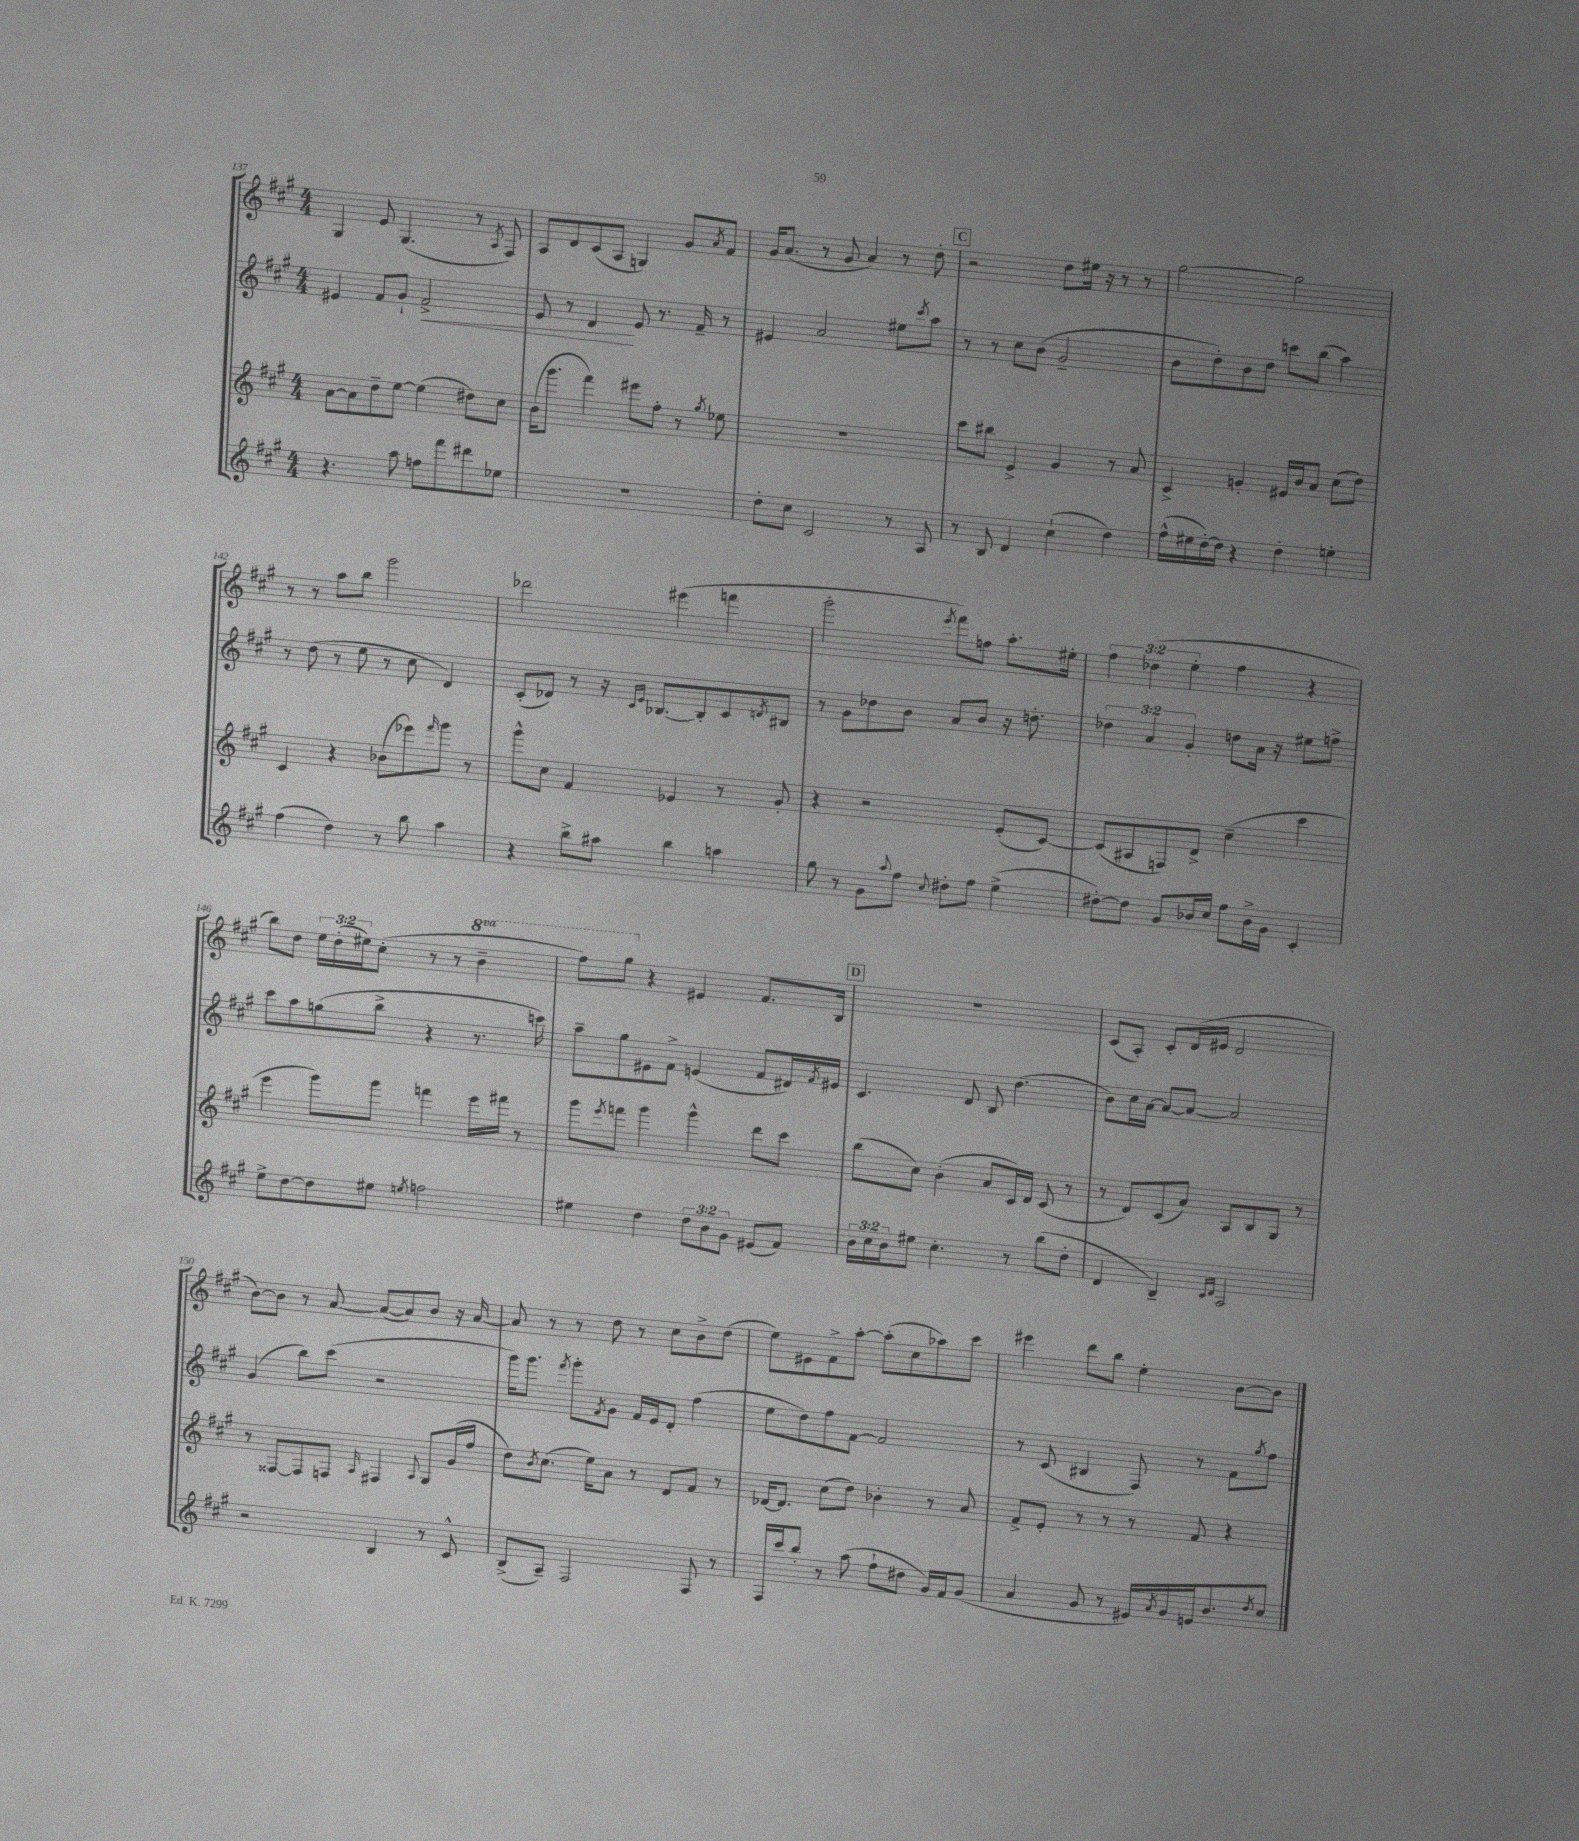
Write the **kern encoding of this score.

**kern	**kern	**kern	**dynam	**kern
*part4	*part3	*part2	*part2	*part1
*staff4	*staff3	*staff2	*staff2	*staff1
*clefG2	*clefG2	*clefG2	*	*clefG2
*k[f#c#g#]	*k[f#c#g#]	*k[f#c#g#]	*	*k[f#c#g#]
*M4/4	*M4/4	*M4/4	*	*M4/4
=137	=137	=137	=137	=137
4.r	[8a\L	4e#X/	.	4G#/
.	8a\]	.	.	.
.	8dd~\	8f#/L	.	8e/
8aa\	[8ee\J	8g#`/J	.	(4.G#/
!	!	!	!LO:HP:b	!
8ffn\L	(4ee\]	2f#^/	<	.
8fff#\	.	.	.	.
8ddd#X\	8dd#X\L)	.	.	8r
.	.	.	.	8qA/
8ee-X\J	8cc#\J	.	.	8F#/)
=138	=138	=138	=138	=138
1r	(16b\KL	8e/	.	8A/L
.	8.ggg#\J	.	.	.
.	.	8r	.	8d/
.	4fff#\)	4d/	.	(8c#/
.	.	.	.	8A/J
.	8eee#X\L	8e/	[	4Gn/)
.	8ff#'\J	8.r	.	.
.	8r	.	.	8g#/L
.	.	16f#~/	.	.
.	8qgg#/	.	.	8qa/
.	8ee-X\	8r	.	8f#/J
=139	=139	=139	=139	=139
8dd'\L	1r	4e#X/	.	16g#/KL
.	.	.	.	(8.a/J
8cc#\J	.	.	.	.
2c#/	.	2a/	.	8r
.	.	.	.	8g#/
.	.	.	.	4a/)
8r	.	8ee#X\L	.	8r
.	.	8qccc#/	.	.
8A/	.	8aa\J	.	8dd'\
!!LO:REH:place=s1:t=C
=140	=140	=140	=140	=140
8r	8ccc#\L	8r	.	2r
8B/	8bb#X\J	8r	.	.
4d/	4e^/	8cc#\L	.	.
.	.	(8b\J	.	.
(4cc#`\	4g#/	2g#~/	.	8dd\L
.	.	.	.	16ee#X\Jk
.	.	.	.	16r
4dd\)	8r	.	.	8r
.	8a/	.	.	8r
=141	=141	=141	=141	=141
(16ff#^^\LL	4c#^/	8b\L	.	[2gg#\
16ee#X\	.	.	.	.
[16dd'\)	.	8dd'\)	.	.
16dd\JJ]	.	.	.	.
4r	4gn'/	8b\	.	.
.	.	8dd\J	.	.
4dd'\	16e#X/LL	8cccn\L	.	2gg#\]
.	16b/J	.	.	.
.	8a/J	(8bb\J	.	.
4een'\	(8cc#\L	4aa\)	.	.
.	8dd\J)	.	.	.
!!LO:LB:g=z
=142	=142	=142	=142	=142
(4ff#\	4c#/	8r	.	8r
.	.	(8dd\	.	8r
4dd\)	4r	8r	.	8aa\L
.	.	8ee\	.	8bb\J
8r	(8b-X\L	8r	.	2ggg#\
8bb\	8eee-X\)	8cc#\	.	.
.	16qqfff#/	.	.	.
4aa\	8ggg#\J	4d/)	.	.
.	8r	.	.	.
=143	=143	=143	=143	=143
4r	8ggg#^^\L	(8c#'/L	.	2ddd-X\
.	8cc#\J	8d-X/J)	.	.
8bb^\L	4f#/	8r	.	.
8aa#X\J	.	16r	.	.
.	.	16qqc#/LL	.	.
.	.	16qqe/JJ	.	.
.	.	[8.B-X/L	.	.
4bb\	4e-X/	.	.	(4eee#X\
.	.	8B-'/]	.	.
4aan\	8r	8c#/	.	4fffn\
.	.	8qdn/	.	.
.	8g#'/	8B#X/J	.	.
=144	=144	=144	=144	=144
8gg#\	4r	8r	.	2ggg#'\
8r	.	8g#\L	.	.
8g#\L	2r	8dd-X\	.	.
8qqaa/	.	.	.	.
8ff#\J	.	8b\J	.	.
8qqcc#/	.	.	.	8qeee/
8dd#X'\L	.	8a/L	.	8fff#\L)
8ff#\J	.	8b/J	.	8ffn\J
(4ee^\	(8e'/L	16r	.	8.aa'\L
.	.	8.ddn'\	.	.
.	[8c#/J)	.	.	.
.	.	.	.	16ee#X'\Jk
=145	=145	=145	=145	=145
[8dd#X'\L)	(8c#/L]	6dd-X\	.	6ff#\
8dd#\J]	8A#X/	.	.	.
.	.	6a/	.	(6dd-X\
8g#/L	8Fn/)	.	.	.
.	.	6g#'/	.	6ee'\
16b-X/L	8d^/J	.	.	.
16cc#/JJ	.	.	.	.
8ff#\L	(4cc#~\	8ddn\L	.	4ff#\
16b-^\L	.	16a\Jk	.	.
16g#\JJ	.	16r	.	.
4c#'/	4ccc#\	8ee#X\L	.	4r
.	.	8ffn^\J	.	.
!!LO:LB:g=z
=146	=146	=146	=146	=146
8ee^\L	4eee\	8ccc#\L	.	8bb\L)
[8dd\	.	8aa\	.	8dd\J
8dd\]	8ggg#\L)	(8ggn\	.	24ee\LL
.	.	.	.	(24dd'\
.	.	.	.	24ee#X\J)
8ee#X\J	8ggg#\J	8bb^\J	.	(8cc#'\J
8qeen/	.	.	.	.
2ffn\	4fffn\	4r	.	8r
.	.	.	.	8r
*	*	*	*	*8va
.	16eee\LL	8.r	.	4bb~\
.	16fff#X\JJ	.	.	.
.	8r	.	.	.
.	.	16cccn\)	.	.
=147	=147	=147	=147	=147
4ee#X\	8ggg#\L	8aa~\L	.	8fff#\L)
.	8qeee/	.	.	.
.	8fffn\J	8gg#\	.	8ggg#\J
*	*	*	*	*X8va
4dd\	4ggg#\	8e#X\	.	4r
.	.	8f#^\J	.	.
12dd\L	4ggg#^^\	(4en/	.	4e#X/
12b\	.	.	.	.
12g#\J	.	.	.	.
(8e#X/L	8ddd\L	8f#/L	.	8.f#/L
8f#/J)	8ccc#\J	16d#X/L)	.	.
.	.	8qf#/	.	.
.	.	16e#X/JJ	.	16B/Jk
!!LO:REH:place=s1:t=D
=148	=148	=148	=148	=148
24b\LL	(8bb\L	4.c#/	.	1r
24cc#\	.	.	.	.
24b\J	.	.	.	.
8ee#X\J	8cc#\J)	.	.	.
4.cc#'\	(4b'\	.	.	.
.	.	8d/	.	.
.	8a/L	8B/	.	.
8r	16c#/L)	(4.dd\	.	.
.	16d/JJ	.	.	.
(8bb\L	(8c#/	.	.	.
8dd'\J	8r	.	.	.
=149	=149	=149	=149	=149
4d/	8r	8b\L)	.	(8c#/L
.	8d/L)	16cc#\L	.	8A'/J)
.	.	[16a\JJ	.	.
4B~/)	(8c#/	8a/L_	.	8c#'/L
.	8a/J)	8a/J_	.	(16d/L
.	.	.	.	16e#X/JJ
16qqc#/LL	.	.	.	.
16qqd/JJ	.	.	.	.
2A/	8A/L	2a/]	.	2d/
.	8B/	.	.	.
.	8G#/J	.	.	.
.	8r	.	.	.
!!LO:LB:g=z
=150	=150	=150	=150	=150
2r	8r	(4g#/	.	[8b\L)
.	[8F##X/L	.	.	8b\J]
.	8F##/]	8bb\L)	.	8r
.	8Fn/J	(8ccc#\J	.	[8a/
.	16qqA/	.	.	.
4B/	4F#X/	2r	.	(8a/L_
.	.	.	.	8a/])
.	8qqA/	.	.	.
8r	8G#/L	.	.	8b/J
8c#^^/	(16g#/L	.	.	16r
.	16ff#/JJ	.	.	[16a/
=151	=151	=151	=151	=151
(8B^/L	8dd\L)	16ggg#\KL)	.	8a/]
.	.	8.ggg#\J	.	.
.	8qb/	.	.	.
8A~/J)	(8.cc#\J	.	.	8r
.	.	8qfff#/	.	.
2F#/	.	8ggg#'\L	.	8r
.	16ee\KL)	.	.	.
.	.	8qf#/	.	.
.	8a\J	8g#\J	.	8dd\
.	8r	16f#/LL	.	8r
.	.	16e/J	.	.
.	8d/L	8d'/J	.	8cc#\L
8F#/	8f#/J	(4ff#\	.	8b^\
8r	8r	.	.	(8dd\J
=152	=152	=152	=152	=152
16F#/LL	[16d-X/KL	8ee\L	.	8ee\L)
16ccc#/J	8.d-/J]	.	.	.
8bb'/J	.	8dd\)	.	8e#X\
8r	(8cc#\L	8ff#\	.	8f#^\
(8aa\	8dd\J)	[8f#\J	.	[8aa'\J
8ff#`\L	4b-X'\	2f#/]	.	(8aa'\L]
8dd#X\J	.	.	.	8cc#\
16g#/LL)	8r	.	.	8aa-X\)
16f#/J	.	.	.	.
(8g#/J	8a/	.	.	8ccc#\J
=153	=153	=153	=153	=153
4a/	8f#^/L	8r	.	4eee#X\
.	8e'/J	(8c#/	.	.
8g#/	8r	4B#X/	.	8ddd\L
8r	8r	.	.	8bb\J
16e#X/LL)	8r	8F#/)	.	4ee'\
8qa/	.	.	.	.
16g#/	.	.	.	.
16en/J	8f#/	8r	.	.
8.b/	.	.	.	.
.	4r	8f#\L	.	[8b\L
8qdd/	.	8qgg#/	.	.
8cc#/J	.	8ff#\J	.	8b\J]
==	==	==	==	==
*-	*-	*-	*-	*-
